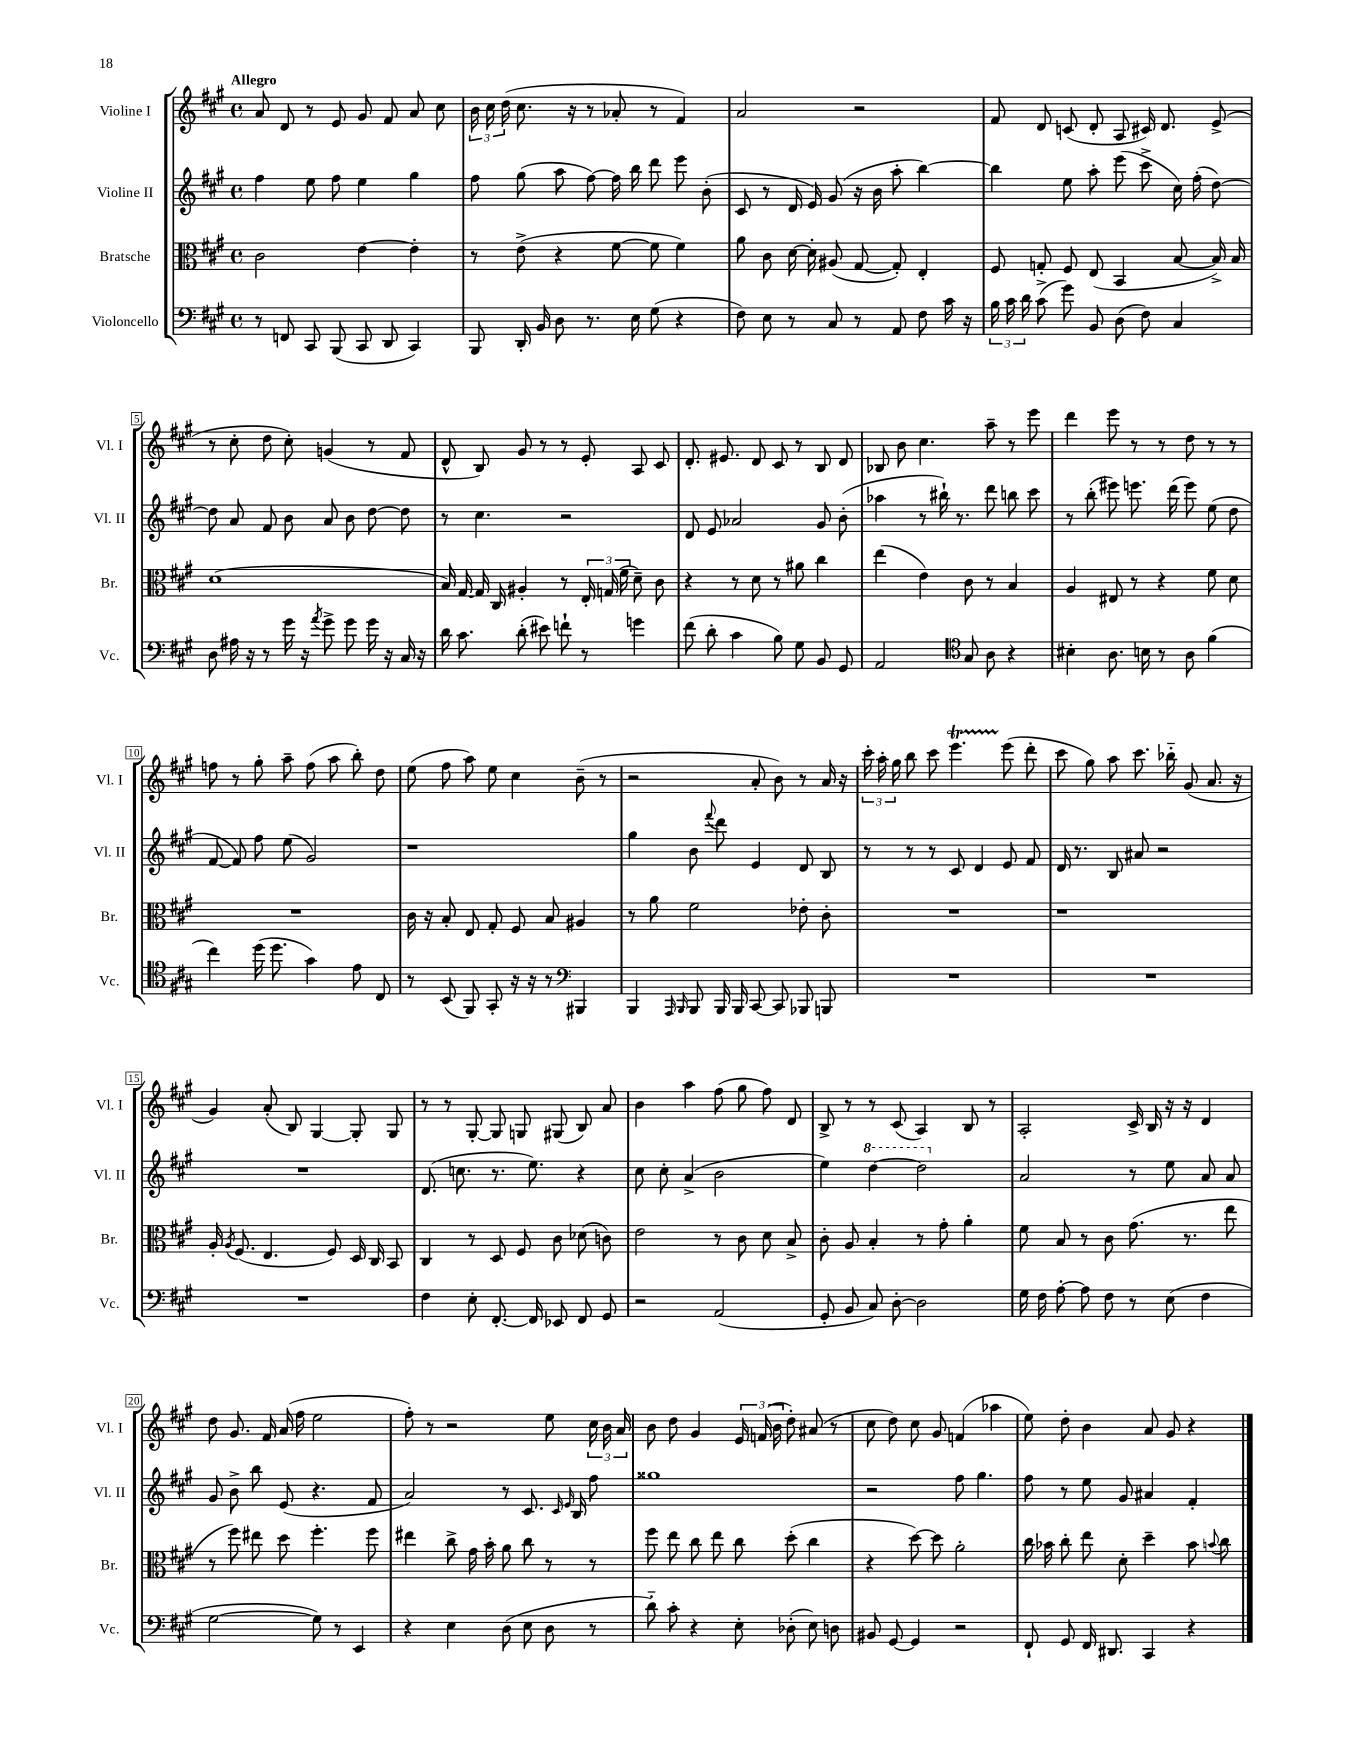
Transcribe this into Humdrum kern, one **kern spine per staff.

**kern	**kern	**kern	**kern
*staff4	*staff3	*staff2	*staff1
*clefF4	*clefC3	*clefG2	*clefG2
*k[f#c#g#]	*k[f#c#g#]	*k[f#c#g#]	*k[f#c#g#]
*M4/4	*M4/4	*M4/4	*M4/4
*met(c)	*met(c)	*met(c)	*met(c)
8r	2c#	4ff#	8a
8FF	.	.	8d
8CC#	.	8ee	8r
(8BBB	.	8ff#	8e
8CC#	[4e	4ee	8g#
8DD	.	.	8f#
4CC#)	4e']	4gg#	8a
.	.	.	8cc#
=	=	=	=
8BBB	8r	8ff#	24b
.	.	.	24cc#
.	.	.	(24dd
16DD'	(8e^	(8gg#	8.cc#
16BB	.	.	.
8D	4r	8aa	.
.	.	.	16r
8.r	.	[8ff#)	8r
.	[8f#	16ff#]	8a-'
16E	.	16bb	.
(8G#	8f#]	8ddd	8r
4r	4f#)	8eee	4f#)
.	.	(8b'	.
=	=	=	=
8F#)	8a	8c#	2a
8E	8c#	8r	.
8r	[16d	16d	.
.	16d']	16e)	.
8C#	(8A#	(8g#	.
8r	[8G#	16r	2r
.	.	16b	.
8AA	8G#'])	8aa'	.
8F#	4E'	[4bb)	.
16c#	.	.	.
16r	.	.	.
=	=	=	=
24B	8F#	4bb]	8f#
24c#	.	.	.
24d	.	.	.
(8c#^	8G'	.	8d
8g#)	8F#	8ee	(8c
8BB	(8E	8aa'	8d'
(8D	4BB	(8eee	8A
8F#)	.	8ccc#^	16c#)
.	.	.	8.d
4C#	[8B	16cc#)	.
.	.	(16ff#'	.
.	16B^])	[8dd)	(8e^
.	16B	.	.
=	=	=	=
8D	(1d	8dd]	8r
16A#	.	8a	8cc#'
16r	.	.	.
8r	.	8f#	8dd
16g#	.	8b	8cc#')
16r	.	.	.
8qa	.	.	.
8g#^	.	8a	(4g
8g#	.	8b	.
16g#	.	[8dd	8r
16r	.	.	.
16C#	.	8dd]	8f#
16r	.	.	.
=	=	=	=
16d	16B)	8r	8d^^
8.c#	[16G#	.	.
.	16G#]	4.cc#	8B)
.	16C#	.	.
(8d'	4A#'	.	8g#
8e#)	.	.	8r
8f`	8r	2r	8r
8r	24E'	.	8e'
.	(24G	.	.
.	24f#	.	.
4g	8d~)	.	8A
.	8c#	.	8c#
=	=	=	=
(8f#	4r	8d	8.d'
8d'	.	8e	.
.	.	.	8.e#
4c#	8r	2a-	.
.	8d	.	8d
8B)	8r	.	8c#
8G#	8a#	.	8r
8BB	4cc#	8g#	8B
8GG#	.	(8b'	8d
=	=	=	=
2AA	(4ee	4aa-	8B-
.	.	.	8b
.	4e)	8r	4.cc#
.	.	16bb#`)	.
.	.	8.r	.
*clefC4	*	*	*
8G#	8c#	.	.
8A	8r	8ddd	8aa~
4r	4B	8bb	8r
.	.	8ccc#	8eee
=	=	=	=
4B#'	4A	8r	4ddd
.	.	(8bb'	.
8.A	8E#	8eee#)	8eee
.	8r	8.eee	8r
16B	.	.	.
8r	4r	.	8r
.	.	(16ddd	.
8A	.	8eee)	8dd
(4f#	8f#	(8ee	8r
.	8d	8dd	8r
=	=	=	=
4cc#)	1r	[8f#	8ff
.	.	8f#])	8r
(16dd	.	8ff#	8gg#'
8.dd	.	.	.
.	.	(8ee	8aa~
4g#)	.	2g#)	(8ff
.	.	.	8aa
8e	.	.	8bb')
8C#	.	.	8dd
=	=	=	=
8r	16c#	1r	(8ee
.	16r	.	.
(8BB	8B'	.	8ff#
8FF#)	8E	.	8aa)
8GG#'	8G#'	.	8ee
16r	8F#	.	4cc#
16r	.	.	.
8r	8B	.	.
*clefF4	*	*	*
4BBB#	4A#	.	(8b~
.	.	.	8r
=	=	=	=
4BBB	8r	4gg#	2r
.	8a	.	.
16qqAAA	.	.	.
16qqBBB	.	.	.
8BBB	2f#	8b	.
.	.	8qqfff#	.
16BBB	.	8ddd	.
16BBB	.	.	.
[8CC#	.	4e	8a'
8CC#]	.	.	8b)
8BBB-	8e-'	8d	8r
8BBB	8c#'	8B	16a
.	.	.	16r
=	=	=	=
1r	1r	8r	24ccc#'
.	.	.	24aa'
.	.	.	24gg#
.	.	8r	8bb
.	.	8r	8ccc#
.	.	8c#	4.eee
.	.	4d	.
.	.	8e	(8eee
.	.	8f#	8ddd'
=	=	=	=
1r	1r	16d	8ccc#
.	.	8.r	.
.	.	.	8gg#)
.	.	8B	8aa
.	.	8a#	8.ccc#
.	.	2r	.
.	.	.	16bb-'~
.	.	.	(8g#
.	.	.	8.a
.	.	.	16r
=	=	=	=
1r	16A'	1r	4g#)
.	8qA	.	.
.	(8.F#	.	.
.	4.E	.	(8a'
.	.	.	8B)
.	.	.	[4G#
.	8F#)	.	.
.	16D	.	8G#']
.	16C#	.	.
.	8BB	.	8G#
=	=	=	=
4F#	4C#	(8.d	8r
.	.	.	8r
.	.	8.cc	.
8E'	8r	.	[8G#'
[8.FF#'	8D	8.r	8G#]
.	8F#	.	8G
16FF#]	.	8.ee)	.
8EE-	8c#	.	(8G#
8FF#	(8d-	4r	8B)
8GG#	8c)	.	8a
=	=	=	=
2r	2e	8cc#	4b
.	.	8cc#'	.
.	.	(4a^	4aa
(2AA	8r	2b	(8ff#
.	8c#	.	8gg#
.	8d	.	8ff#)
.	8B^	.	8d
=	=	=	=
8GG#'	8c#'	4ee)	8B^
8BB	8A	.	8r
8C#)	4B'	[4ddd	8r
[8D'	.	.	(8c#
2D]	8r	2ddd]	4A)
.	8g#'	.	.
.	4a'	.	8B
.	.	.	8r
=	=	=	=
16G#	8f#	2a	2A'
16F#	.	.	.
[8A'	8B	.	.
8A]	8r	.	.
8F#	8c#	.	.
8r	(8.g#	8r	16c#^
.	.	.	16B
(8E	.	8ee	16r
.	8.r	.	16r
4F#	.	8a	4d
.	8ee	8a	.
=	=	=	=
[2G#	8r	8g#	8dd
.	8ff#)	8b^	8.g#
.	8ee#	8bb	.
.	.	.	16f#
.	8dd	(8e	(16a
.	.	.	16ff#
8G#])	4.ff#'	4.r	2ee
8r	.	.	.
4EE	.	.	.
.	8ff#	8f#	.
=	=	=	=
4r	4ee#	2a)	8ff#')
.	.	.	8r
4E	8cc#^	.	2r
.	16g#	.	.
.	16b'	.	.
(8D	8a	8r	.
8E	8cc#	8.c#	.
8D	8r	.	8ee
.	.	16qqc#	.
.	.	16qqe	.
.	.	16B	.
8r	8r	8ff#	24cc#
.	.	.	24b
.	.	.	24a
=	=	=	=
8d'~)	8ff#	1gg##	8b
8c#'	8ee	.	8dd
4r	8cc#	.	4g#
.	8ee	.	.
8E'	8cc#	.	24e
.	.	.	(24f
.	.	.	24b
(8D-'	(8dd'	.	8dd')
8E)	4cc#	.	(8a#
8D	.	.	8r
=	=	=	=
8BB#	4r	2r	8cc#
[8GG#	.	.	8dd)
4GG#]	[8dd)	.	8cc#
.	8dd]	.	8g#
2r	2a'	8ff#	(4f
.	.	4.gg#	.
.	.	.	4aa-
=	=	=	=
8FF#`	16cc#	8ff#	8ee)
.	16b-	.	.
8GG#	8cc#'	8r	8dd'
16FF#	8ee	8ee	4b
8.DD#	.	.	.
.	8d'	8g#	.
4CC#	4dd~	4a#	8a
.	.	.	8g#
4r	8b-	4f#'	4r
.	8qqb	.	.
.	8cc#	.	.
==	==	==	==
*-	*-	*-	*-
